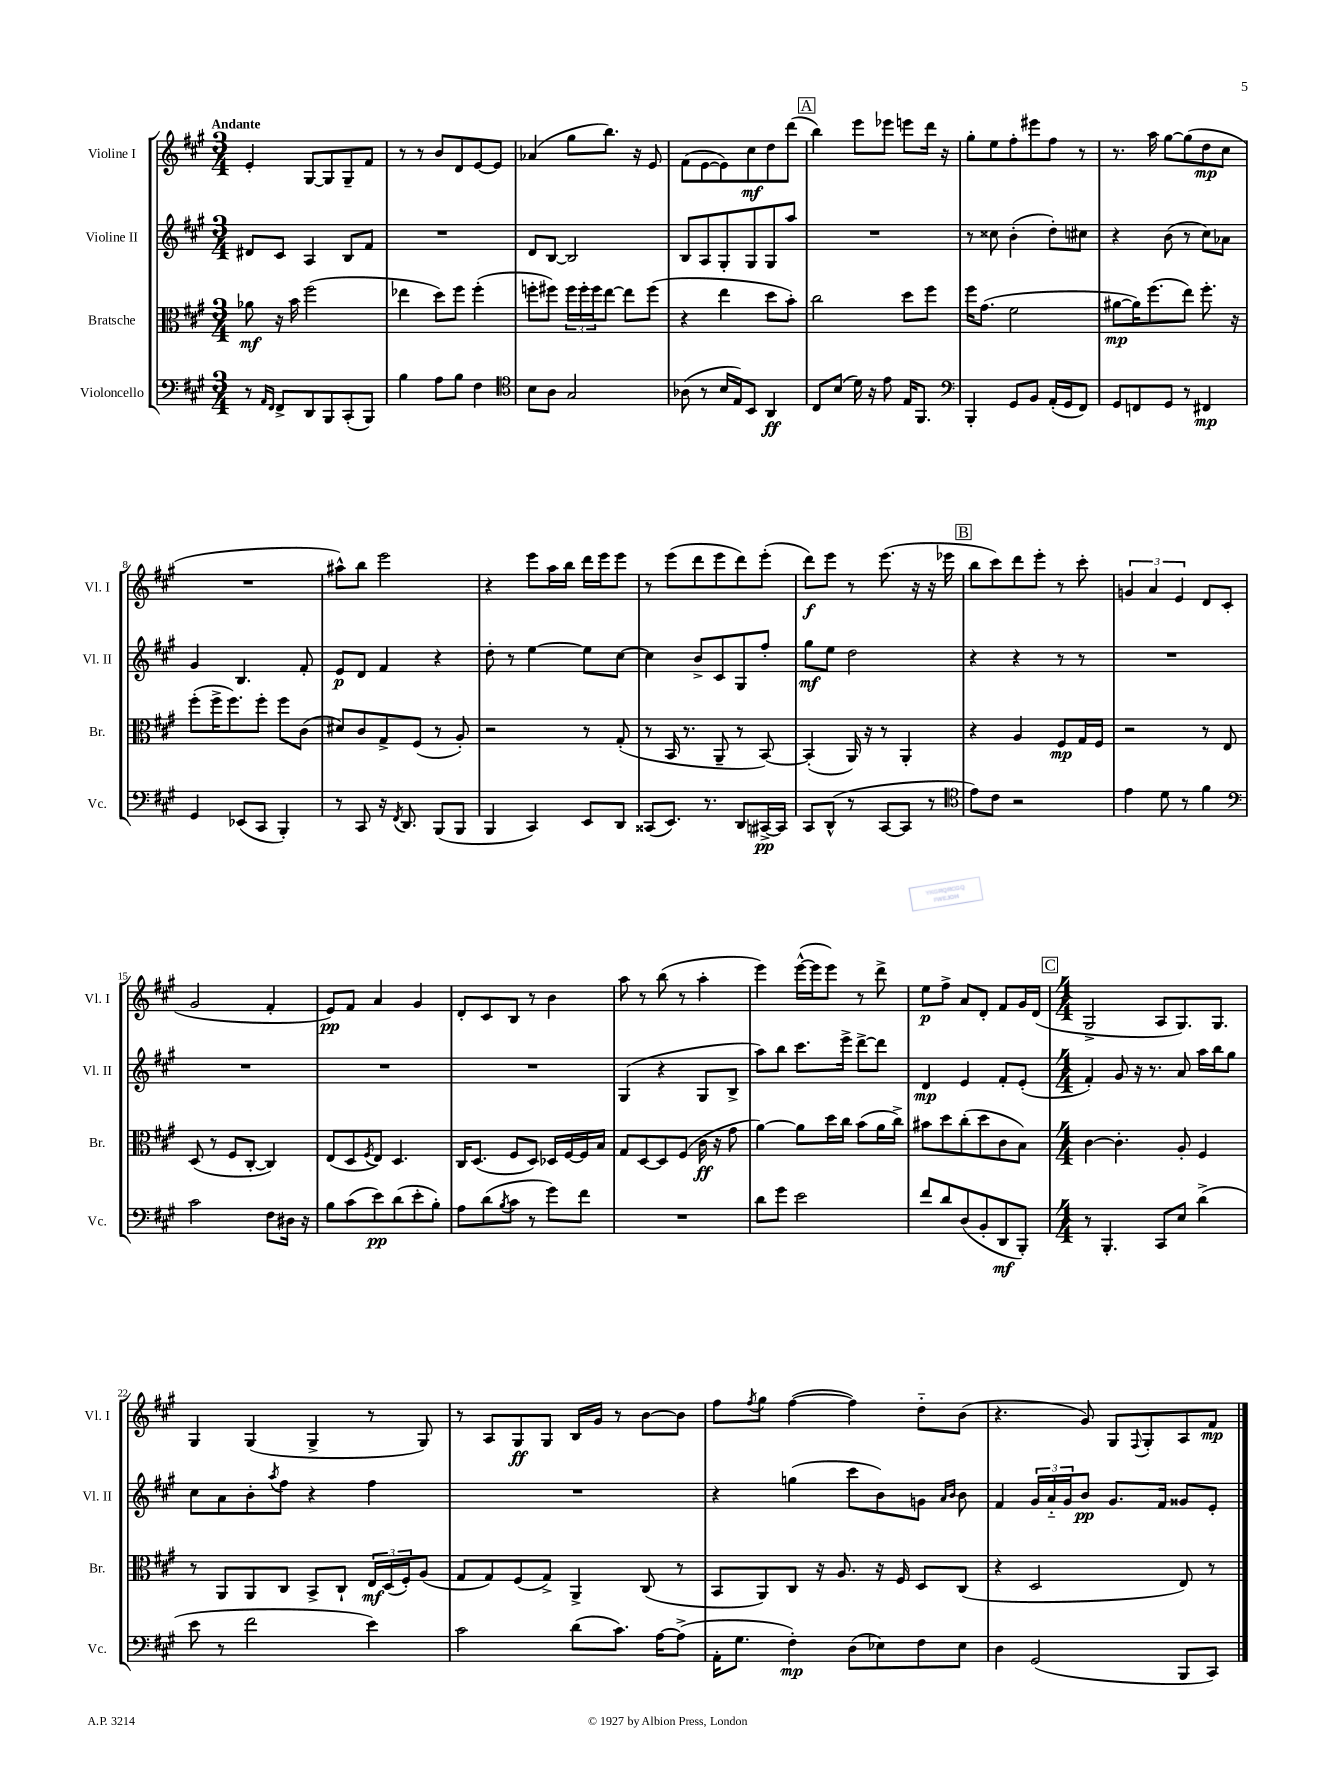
<<
\new StaffGroup <<
\new Staff = "s0" \with { instrumentName = "Violine I" shortInstrumentName = "Vl. I" } {
    \clef treble \key a \major \numericTimeSignature \time 3/4 \tempo "Andante"
    e'4-. gis8~ gis8 gis8-- fis'8 |
    r8 r8 b'8 d'8 e'8~ e'8 |
    aes'4( gis''8 b''8.) r16 e'8 |
    fis'8( e'8~ e'8) cis''8\mf d''8 d'''8( |
    \mark \markup { \box "A" } b''4) e'''8 ees'''8 e'''8 d'''16 r16 |
    gis''8-. e''8 fis''8-. eis'''8 fis''8 r8 |
    r8. a''16 gis''8~ gis''8( d''8\mp cis''8 |
    R2. |
    ais''8-^) b''8 e'''2 |
    r4 e'''8 a''16 b''16 d'''16 e'''16 e'''8 |
    r8 e'''8( d'''8 e'''8 d'''8) e'''8-.( |
    d'''8\f) e'''8 r8 e'''8.( r16 r16 ees'''16 |
    \mark \markup { \box "B" } b''8 cis'''8) d'''8 e'''8-. r8 cis'''8-. |
    \tuplet 3/2 { g'4 a'4 e'4 } d'8 cis'8( |
    gis'2 fis'4-. |
    e'8\pp) fis'8 a'4 gis'4 |
    d'8-. cis'8 b8 r8 b'4 |
    a''8 r8 b''8( r8 a''4-. |
    e'''4) e'''16~-^( e'''16 e'''8) r8 d'''8-> |
    e''8\p fis''8-> a'8 d'8-. fis'8 gis'16 d'16( |
    \mark \markup { \box "C" } \numericTimeSignature \time 4/4 gis2-> a8 gis8.) gis8. |
    gis4 gis4( gis4-> r8 gis8) |
    r8 a8 gis8\ff gis8 b16 gis'16 r8 b'8~ b'8 |
    fis''8 \acciaccatura { fis''8 } gis''8 fis''4~( fis''4) d''8-_ b'8( |
    r4. gis'8) gis8 \appoggiatura { fis8 } gis8-. a8 fis'8\mp \bar "|." |
}
\new Staff = "s1" \with { instrumentName = "Violine II" shortInstrumentName = "Vl. II" } {
    \clef treble \key a \major \numericTimeSignature \time 3/4
    dis'8 cis'8 a4 b8 fis'8 |
    R2. |
    d'8 b8~ b2 |
    b8 a8 gis8-. gis8 gis8 a''8 |
    \mark \markup { \box "A" } R2. |
    r8 cisis''8 b'4-.( d''8-.) cis''8 |
    r4 b'8( r8 cis''8) aes'8 |
    gis'4 b4. fis'8-. |
    e'8\p d'8 fis'4 r4 |
    d''8-. r8 e''4~ e''8 cis''8~ |
    cis''4 b'8-> cis'8 gis8 fis''8-. |
    gis''8\mf e''8 d''2 |
    \mark \markup { \box "B" } r4 r4 r8 r8 |
    R2. |
    R2. |
    R2. |
    R2. |
    gis4( r4 gis8 b8-> |
    a''8) b''8 cis'''8. e'''16-> d'''8~-> d'''8 |
    d'4\mp e'4 fis'8-. e'8-.( |
    \mark \markup { \box "C" } \numericTimeSignature \time 4/4 fis'4-.) gis'8 r16 r8. a'8 a''16 b''16 gis''8 |
    cis''8 a'8 b'8-. \acciaccatura { a''8 } fis''8 r4 fis''4 |
    R1 |
    r4 g''4( cis'''8 b'8) g'8 \grace { a'16 b'16 } b'8 |
    fis'4 \tuplet 3/2 { gis'16 a'16-_ gis'16 } b'8\pp gis'8. fis'16 gisis'8 e'8-. \bar "|." |
}
\new Staff = "s2" \with { instrumentName = "Bratsche" shortInstrumentName = "Br." } {
    \clef alto \key a \major \numericTimeSignature \time 3/4
    aes'8\mf r16 b'16 fis''2( |
    ees''4 d''8) fis''8 fis''4-.( |
    f''8-. fis''8) \tuplet 3/2 { fis''16 fis''16-. fis''16 } e''8~ e''8 fis''8( |
    r4 e''4 d''8 b'8-.) |
    \mark \markup { \box "A" } cis''2 d''8 fis''8 |
    fis''16 gis'8.( fis'2 |
    ais'8~\mp ais'16) fis''8.( e''8) fis''8.-. r16 |
    fis''8-.( fis''16-> fis''8.) fis''8-. fis''8 cis'8( |
    dis'8) cis'8 gis8-> fis8( r8 a8-.) |
    r2 r8 gis8-.( |
    r8 b,16 r8. a,8-- r8 b,8~) |
    b,4-.( a,16) r16 r8 a,4-. |
    \mark \markup { \box "B" } r4 a4 fis8\mp gis16 fis16 |
    r2 r8 e8 |
    d8( r8 fis8 cis8~-. cis4) |
    e8( d8 \acciaccatura { fis8 } e8) d4. |
    cis16 d8.( fis8 d8) des16 fis16~ fis16 b16 |
    gis8 d8~ d8 fis8( cis'16\ff r16 gis'8 |
    a'4~) a'8 d''16 cis''16 b'8( a'16 cis''16->) |
    bis'8 d''8 cis''8-.( d''8 cis'8 b8) |
    \mark \markup { \box "C" } \numericTimeSignature \time 4/4 cis'4~ cis'4.-. a8-. fis4 |
    r8 a,8 a,8 cis8 b,8-> cis8-! \tuplet 3/2 { e16\mf d16( fis16-.) } a8( |
    gis8 gis8) fis8( gis8->) a,4-> cis8( r8 |
    b,8 a,8) cis8 r16 a8. r16 fis16 d8 cis8( |
    r4 d2 e8) r8 \bar "|." |
}
\new Staff = "s3" \with { instrumentName = "Violoncello" shortInstrumentName = "Vc." } {
    \clef bass \key a \major \numericTimeSignature \time 3/4
    r8 \grace { a,16 fis,16 } fis,8-> d,8 b,,8 cis,8-.( b,,8) |
    b4 a8 b8 fis4 |
    \clef tenor b8 a8 gis2 |
    aes8( r8 b16 e16) b,8 a,4\ff |
    \mark \markup { \box "A" } cis8 b8( d'16) r16 e'8 e16 fis,8. |
    \clef bass b,,4-. gis,8 b,8 a,16-.( gis,16 fis,8) |
    gis,8 f,8 gis,8 r8 fis,4\mp |
    gis,4 ees,8( cis,8 b,,4-.) |
    r8 cis,8 r16 \acciaccatura { fis,8 } d,8. b,,8( b,,8 |
    b,,4 cis,4) e,8 d,8 |
    cisis,8( e,8.) r8. d,8 cis,16~->\pp cis,16 |
    cis,8 d,8-^( r8 cis,8~ cis,8 r8 |
    \mark \markup { \box "B" } \clef tenor e'8) cis'8 r2 |
    e'4 d'8 r8 fis'4 |
    \clef bass cis'2 fis8 dis16 r16 |
    b8 cis'8( e'8\pp) d'8( e'8-. b8-.) |
    a8 d'8( \acciaccatura { b8 } cis'8 r8 gis'8) fis'8 |
    R2. |
    d'8 gis'8 e'2 |
    fis'8 d'8 d8( b,8-. d,8\mf b,,8-.) |
    \mark \markup { \box "C" } \numericTimeSignature \time 4/4 r8 b,,4.-. cis,8 e8 d'4->( |
    e'8 r8 fis'2 e'4) |
    cis'2 d'8( cis'8.) a16~ a8->( |
    a,16-. gis8. fis4-.\mp) d8( ees8) fis8 ees8 |
    d4 gis,2( b,,8 cis,8) \bar "|." |
}
>>
>>
